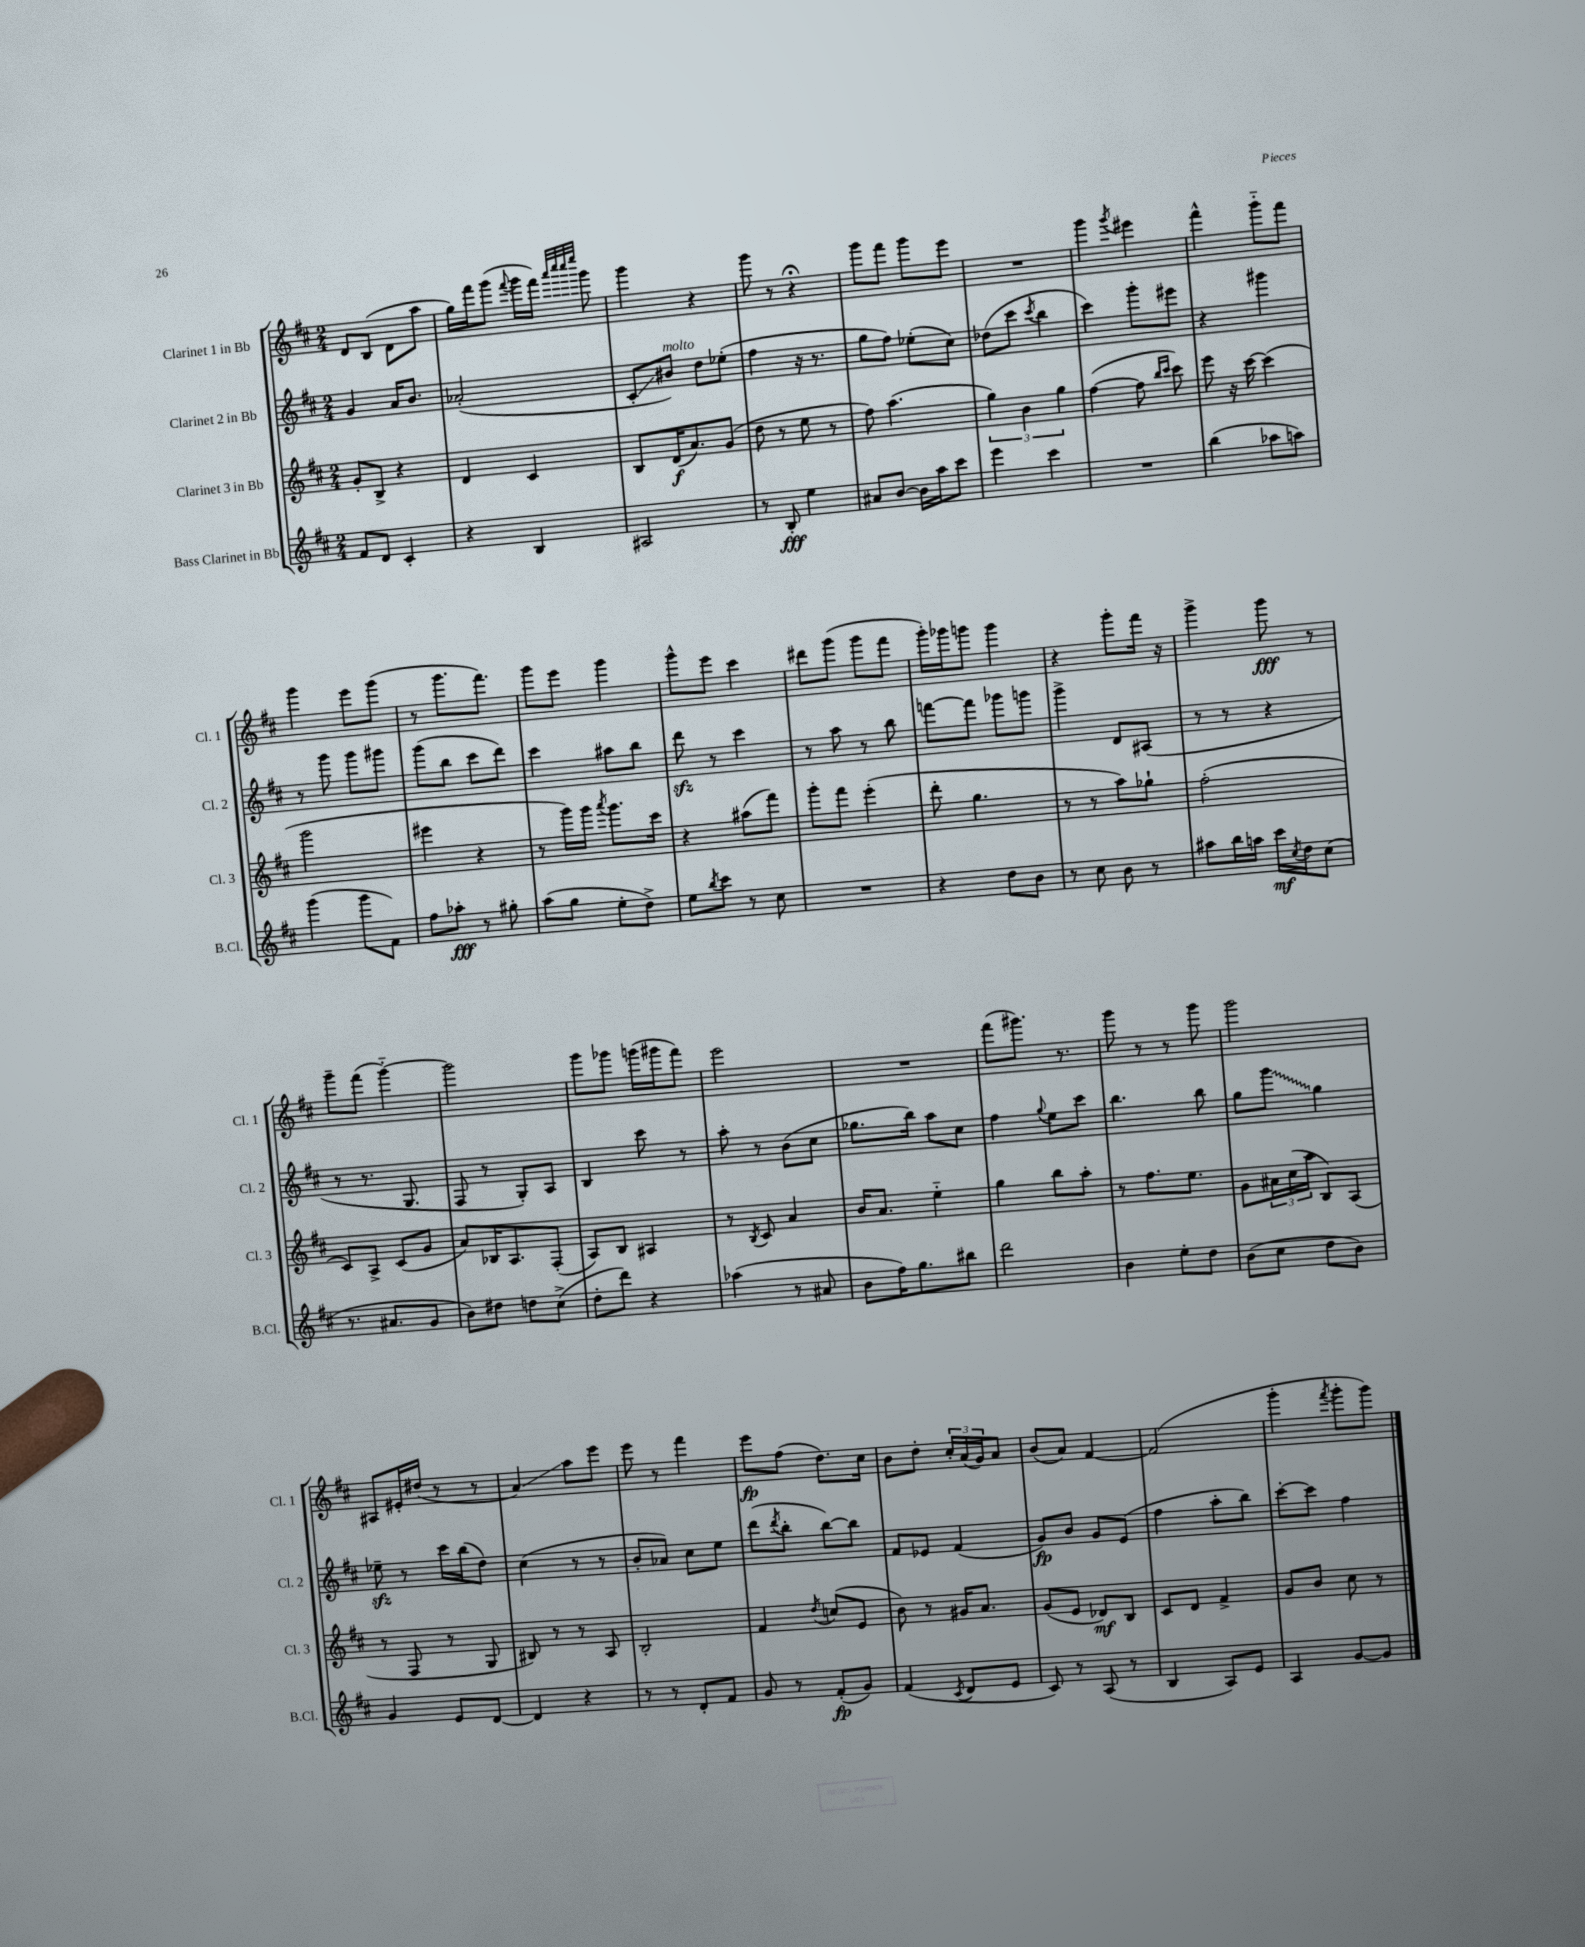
<<
\new StaffGroup <<
\new Staff = "s0" \with { instrumentName = "Clarinet 1 in Bb" shortInstrumentName = "Cl. 1" } {
    \clef treble \key d \major \numericTimeSignature \time 2/4
    d'8 b8( d'8 a''8 |
    g''16) fis'''16 g'''8( \appoggiatura { fis'''8 } g'''16 fis'''16) \grace { a'''32 cis''''32 cis''''32 e''''32 } g'''8 |
    g'''4 r4 |
    g'''8 r8 r4\fermata |
    g'''8 fis'''8 g'''8 e'''8 |
    R2 |
    g'''4 \acciaccatura { g'''8 } eis'''4 |
    fis'''4-^ g'''8-_ fis'''8 |
    g'''4 e'''8 g'''8( |
    r8 g'''8. fis'''8.) |
    g'''8 e'''8 g'''4 |
    g'''8-^ e'''8 cis'''4 |
    dis'''8 g'''8( g'''8 fis'''8 |
    g'''16-.) ges'''16 g'''8 g'''4 |
    r4 g'''8-. fis'''16 r16 |
    g'''4-> g'''8\fff r8 |
    g'''8-- fis'''8( g'''4~-_) |
    g'''2 |
    g'''8 ges'''8 g'''16( gis'''16 fis'''8) |
    e'''2 |
    R2 |
    fis'''8( gis'''8.) r8. |
    g'''8 r8 r8 g'''8 |
    g'''2 |
    ais8 eis'16-. dis''16( r8 r8 |
    a'4\glissando) a''8 e'''8 |
    e'''8 r8 fis'''4 |
    e'''8\fp fis''8( d''8.) cis''16 |
    b'8 d''8-. \tuplet 3/2 { cis''16-. a'16( g'16) } a'8 |
    b'8( a'8) fis'4~ |
    fis'2( |
    g'''4-. \acciaccatura { fis'''8 } g'''8-. g'''8) \bar "|." |
}
\new Staff = "s1" \with { instrumentName = "Clarinet 2 in Bb" shortInstrumentName = "Cl. 2" } {
    \clef treble \key d \major \numericTimeSignature \time 2/4
    g'4 a'16 b'8. |
    aes'2-.( |
    cis'8-.\glissando bis'8^\markup { \italic "molto" }) d''8 ees''8-.( |
    fis''4 r16 r8. |
    g''8 fis''8) ees''8-.( cis''8) |
    des''8( cis'''8 \acciaccatura { cis'''8 } b''4 |
    cis'''4) g'''8-. eis'''8 |
    r4 gis'''4 |
    r8 g'''8 g'''8 gis'''8 |
    g'''8( b''8 cis'''8 d'''8) |
    cis'''4 ais''8 b''8 |
    d'''8\sfz r8 cis'''4 |
    r8 a''8 r8 b''8 |
    f'''8~ f'''8 ges'''8 g'''8 |
    g'''4-> d'8 ais8( |
    r8 r8 r4 |
    r8 r8. g8. |
    fis8 r8 g8-.) a8 |
    b4 cis'''8 r8 |
    a''8-. r8 b'8( cis''8 |
    ges''8. b''16) a''8 cis''8 |
    fis''4 \appoggiatura { g''8 } e''8 cis'''8 |
    b''4. b''8 |
    g''8 \once \override Glissando.style = #'zigzag g'''8\glissando g''4 |
    ees''8--\sfz r8 cis'''16 b''16( d''8) |
    cis''4( r8 r8 |
    b'8-. aes'8) cis''8 e''8 |
    d'''8( \acciaccatura { d'''8 } b''8-. b''8~) b''8 |
    fis'8 ees'8 fis'4( |
    g'8\fp) b'8 g'8 e'8( |
    fis''4 a''8-. b''8) |
    cis'''8~-. cis'''8 fis''4 \bar "|." |
}
\new Staff = "s2" \with { instrumentName = "Clarinet 3 in Bb" shortInstrumentName = "Cl. 3" } {
    \clef treble \key d \major \numericTimeSignature \time 2/4
    g'8-. b8-> r4 |
    d'4 cis'4 |
    b8 d'16\f( a'8.) g'8( |
    d''8 r8 e''8 r8 |
    fis''8) a''4.( |
    \tuplet 3/2 { g''4) b'4 g''4 } |
    fis''4~( fis''8 \grace { b''16 cis'''16 } cis'''8) |
    e'''8 r16 cis'''16~ cis'''4( |
    g'''2 |
    eis'''4 r4 |
    r8 g'''16) g'''16 \acciaccatura { a'''8 } g'''8. cis'''16 |
    r4 ais''8( fis'''8) |
    g'''8-. fis'''8 e'''4-.( |
    d'''8-. g''4. |
    r8 r8 a''8) ges''8-! |
    fis''2-.( |
    cis'8) a8-> cis'8( g'8 |
    a'8) bes16 a8. fis8-.( |
    a8) b8 ais4 |
    r8 \acciaccatura { b8 } cis'8 a'4 |
    b'16 a'8. e''4-_ |
    g''4 b''8 a''8-. |
    r8 fis''8. e''8. |
    g'8 \tuplet 3/2 { ais'16 cis''16( a''16 } b8) a8( |
    r8 fis8 r8 g8 |
    bis8) r8 r8 a8 |
    b2-. |
    fis'4 \acciaccatura { d''8 } c''8( e'8 |
    b'8) r8 gis'16 a'8. |
    g'8( e'8 des'8\mf) b8 |
    cis'8 d'8 fis'4-> |
    g'8 b'8 cis''8 r8 \bar "|." |
}
\new Staff = "s3" \with { instrumentName = "Bass Clarinet in Bb" shortInstrumentName = "B.Cl." } {
    \clef treble \key d \major \numericTimeSignature \time 2/4
    fis'8 d'8 cis'4-. |
    r4 b4 |
    ais2 |
    r8 b8-.\fff e''4 |
    ais'8 b'8~ b'16 a''16 cis'''8 |
    e'''4 cis'''4 |
    R2 |
    b''4( aes''8 a''8) |
    g'''4( g'''8 fis'8) |
    fis''8 aes''8-.\fff r8 gis''8-. |
    a''8( g''8 e''8-. d''8->) |
    e''8 \acciaccatura { b''8 } cis'''8 r8 cis''8 |
    R2 |
    r4 d''8 b'8 |
    r8 cis''8 b'8 r8 |
    ais''8 b''16 a''16 cis'''16\mf \acciaccatura { cis''8 } d''16 cis''8( |
    r8. ais'8. g'8 |
    b'8) dis''8 d''8 cis''8->( |
    d''8-. d'''8) r4 |
    aes''4( r8 ais'8 |
    b'8 fis''16) g''8. bis''8 |
    d'''2 |
    b'4 e''8-. d''8 |
    b'8( cis''8 d''8 b'8) |
    g'4 e'8 d'8~ |
    d'4 r4 |
    r8 r8 d'8-. fis'8 |
    g'8 r8 fis'8-.\fp( g'8) |
    fis'4( \acciaccatura { cis'8 } d'8 e'8 |
    cis'8) r8 a8( r8 |
    b4 a8) e'8 |
    a4 g'8~ g'8 \bar "|." |
}
>>
>>
\layout { \context { \Score \remove "Bar_number_engraver" } }
